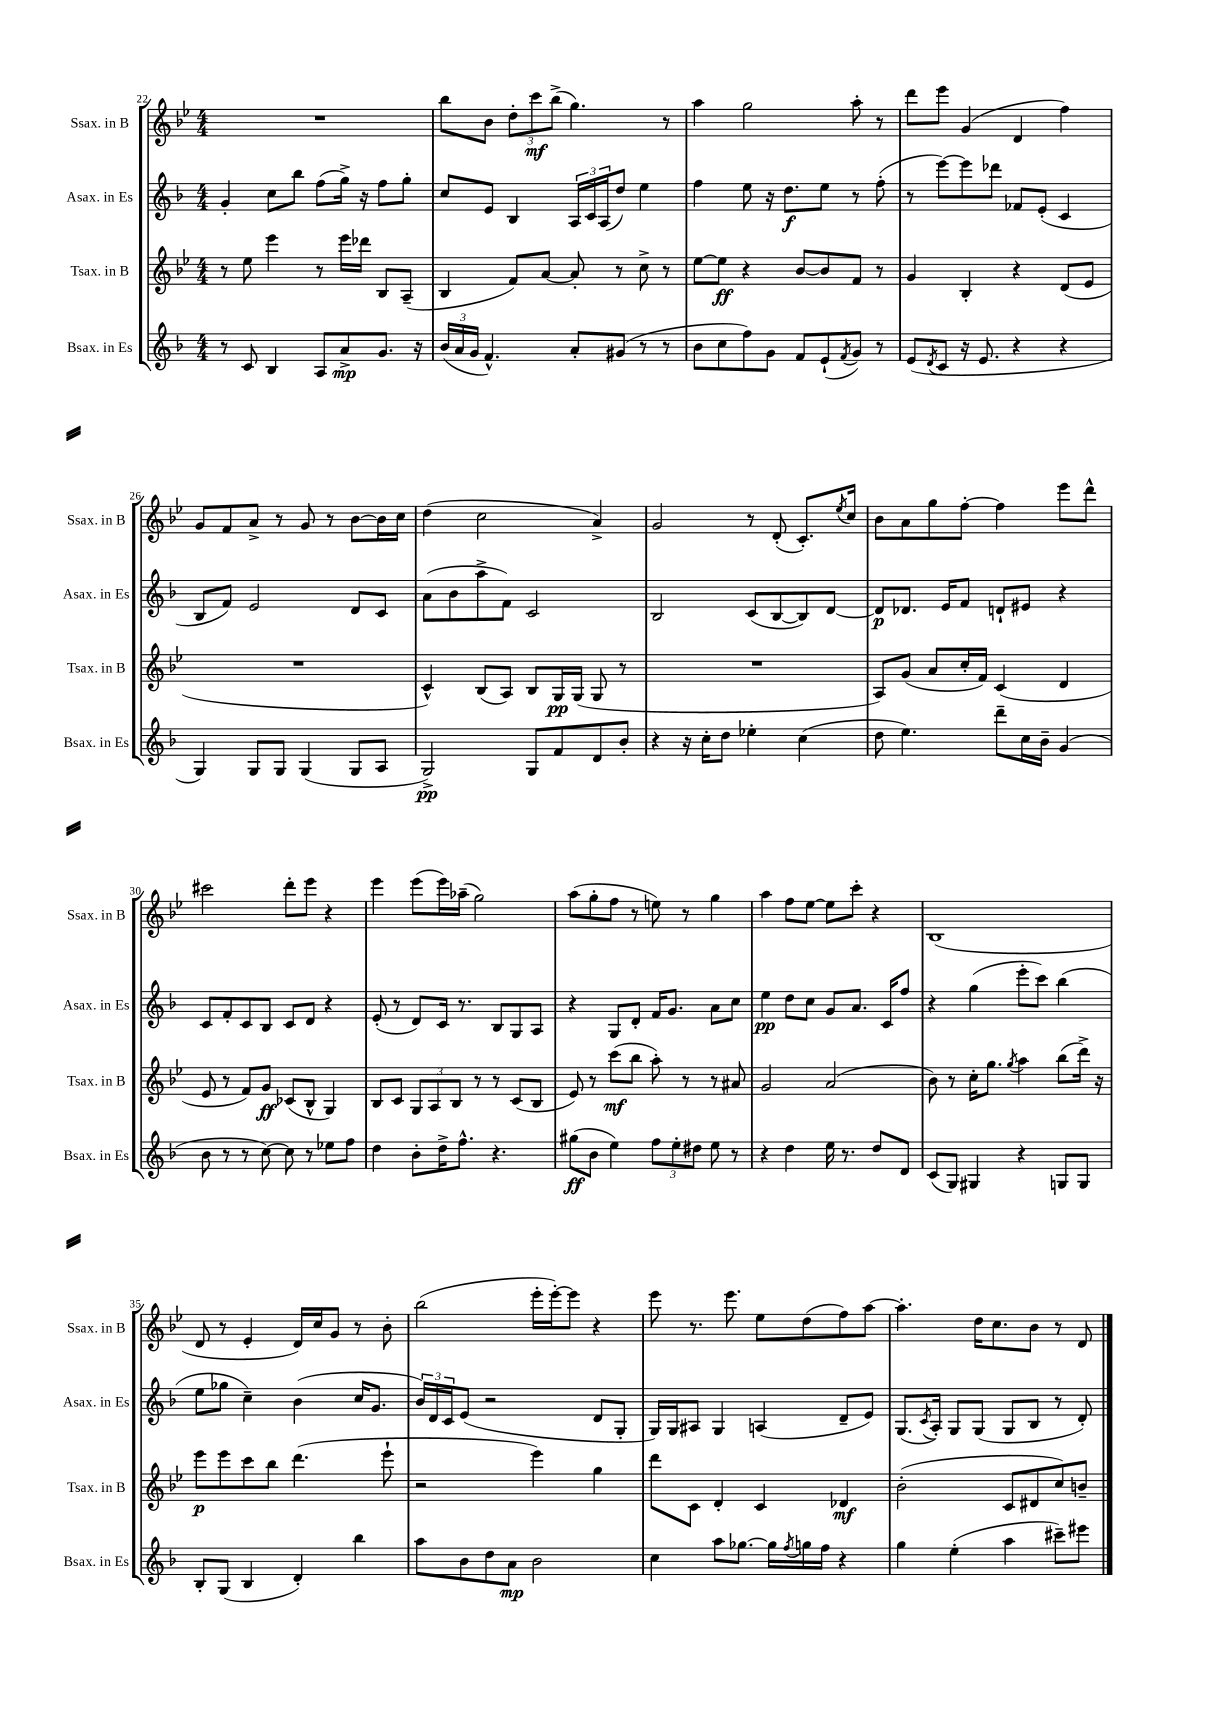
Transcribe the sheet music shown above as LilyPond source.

<<
\new StaffGroup <<
\new Staff = "s0" \with { instrumentName = "Ssax. in B" shortInstrumentName = "Ssax. in B" } {
    \clef treble \key bes \major \numericTimeSignature \time 4/4
    R1 |
    bes''8 bes'8 \tuplet 3/2 { d''8-. c'''8\mf bes''8->( } g''4.) r8 |
    a''4 g''2 a''8-. r8 |
    d'''8 ees'''8 g'4( d'4 f''4) |
    g'8 f'8 a'8-> r8 g'8 r8 bes'8~ bes'16 c''16 |
    d''4( c''2 a'4->) |
    g'2 r8 d'8-.( c'8.-.) \acciaccatura { ees''8 } c''16 |
    bes'8 a'8 g''8 f''8~-. f''4 ees'''8 d'''8-^ |
    cis'''2 d'''8-. ees'''8 r4 |
    ees'''4 ees'''8( ees'''16) aes''16--( g''2) |
    a''8( g''8-. f''8 r8 e''8) r8 g''4 |
    a''4 f''8 ees''8~ ees''8 c'''8-. r4 |
    bes1( |
    d'8 r8 ees'4-. d'16) c''16 g'8 r8 bes'8-. |
    bes''2( ees'''16-. ees'''16~-.) ees'''8 r4 |
    ees'''8 r8. ees'''8. ees''8 d''8( f''8) a''8~ |
    a''4.-. d''16 c''8. bes'8 r8 d'8 \bar "|." |
}
\new Staff = "s1" \with { instrumentName = "Asax. in Es" shortInstrumentName = "Asax. in Es" } {
    \clef treble \key f \major \numericTimeSignature \time 4/4
    g'4-. c''8 bes''8 f''8( g''16->) r16 f''8 g''8-. |
    c''8 e'8 bes4 \tuplet 3/2 { a16 c'16 a16( } d''8) e''4 |
    f''4 e''8 r16 d''8.\f e''8 r8 f''8-.( |
    r8 e'''8~) e'''8 des'''8 fes'8 e'8-.( c'4 |
    bes8 f'8) e'2 d'8 c'8 |
    a'8( bes'8 a''8-> f'8) c'2 |
    bes2 c'8( bes8~ bes8) d'8~ |
    d'8\p des'8. e'16 f'8 d'8-! eis'8 r4 |
    c'8 f'8-. c'8 bes8 c'8 d'8 r4 |
    e'8-.( r8 d'8) c'16 r8. bes8 g8 a8 |
    r4 g8 d'8-. f'16 g'8. a'8 c''8 |
    e''4\pp d''8 c''8 g'8 a'8. c'16 f''8 |
    r4 g''4( e'''8-. c'''8) bes''4( |
    e''8 ges''8 c''4--) bes'4( c''16 g'8. |
    \tuplet 3/2 { bes'16) d'16 c'16 } e'8( r2 d'8 g8-. |
    g16) g16 ais8 g4 a4( d'8-- e'8) |
    g8.( \acciaccatura { c'8 } a16-.) g8 g8( g8 bes8 r8 d'8-.) \bar "|." |
}
\new Staff = "s2" \with { instrumentName = "Tsax. in B" shortInstrumentName = "Tsax. in B" } {
    \clef treble \key bes \major \numericTimeSignature \time 4/4
    r8 ees''8 ees'''4 r8 ees'''16 des'''16 bes8 a8--( |
    bes4 f'8) a'8~ a'8-. r8 c''8-> r8 |
    ees''8~ ees''8\ff r4 bes'8~ bes'8 f'8 r8 |
    g'4 bes4-. r4 d'8( ees'8 |
    R1 |
    c'4-^) bes8( a8) bes8 g16\pp g16( g8 r8 |
    R1 |
    a8) g'8( a'8 c''16-. f'16) c'4( d'4 |
    ees'8 r8 f'8) g'8\ff ces'8( bes8-^ g4) |
    bes8 c'8 \tuplet 3/2 { g8 a8 bes8 } r8 r8 c'8( bes8 |
    ees'8) r8 c'''8\mf( bes''8 a''8-.) r8 r8 ais'8 |
    g'2 a'2( |
    bes'8) r8 c''16-. g''8. \acciaccatura { g''8 } a''4 bes''8( d'''16->) r16 |
    ees'''8\p ees'''8 c'''8 bes''8 d'''4.( ees'''8-! |
    r2 ees'''4) g''4 |
    d'''8 c'8 d'4-. c'4 des'4\mf |
    bes'2-.( c'8 dis'8 c''8) b'8-- \bar "|." |
}
\new Staff = "s3" \with { instrumentName = "Bsax. in Es" shortInstrumentName = "Bsax. in Es" } {
    \clef treble \key f \major \numericTimeSignature \time 4/4
    r8 c'8 bes4 a8 a'8->\mp g'8. r16 |
    \tuplet 3/2 { bes'16( a'16 g'16 } f'4.-^) a'8-. gis'8( r8 r8 |
    bes'8 c''8 f''8) g'8 f'8 e'8-!( \acciaccatura { f'8 } g'8) r8 |
    e'8( \acciaccatura { d'8 } c'8 r16 e'8. r4 r4 |
    g4) g8 g8 g4( g8 a8 |
    g2->\pp) g8 f'8 d'8 bes'8-. |
    r4 r16 c''16-. d''8 ees''4-. c''4( |
    d''8 e''4.) d'''8-- c''16 bes'16-- g'4( |
    bes'8 r8 r8 c''8~) c''8 r8 ees''8 f''8 |
    d''4 bes'8-. d''16-> f''8.-^ r4. |
    gis''8\ff( bes'8 e''4) \tuplet 3/2 { f''8 e''8-. dis''8 } e''8 r8 |
    r4 d''4 e''16 r8. d''8 d'8 |
    c'8( g8) gis4 r4 g8 g8 |
    bes8-. g8( bes4 d'4-.) bes''4 |
    a''8 bes'8 d''8 a'8\mp bes'2 |
    c''4 a''8 ges''8.~ ges''16 \acciaccatura { f''8 } g''16 f''16 r4 |
    g''4 e''4-.( a''4 cis'''8--) eis'''8 \bar "|." |
}
>>
>>
\layout { \context { \Score currentBarNumber = #22 } }
